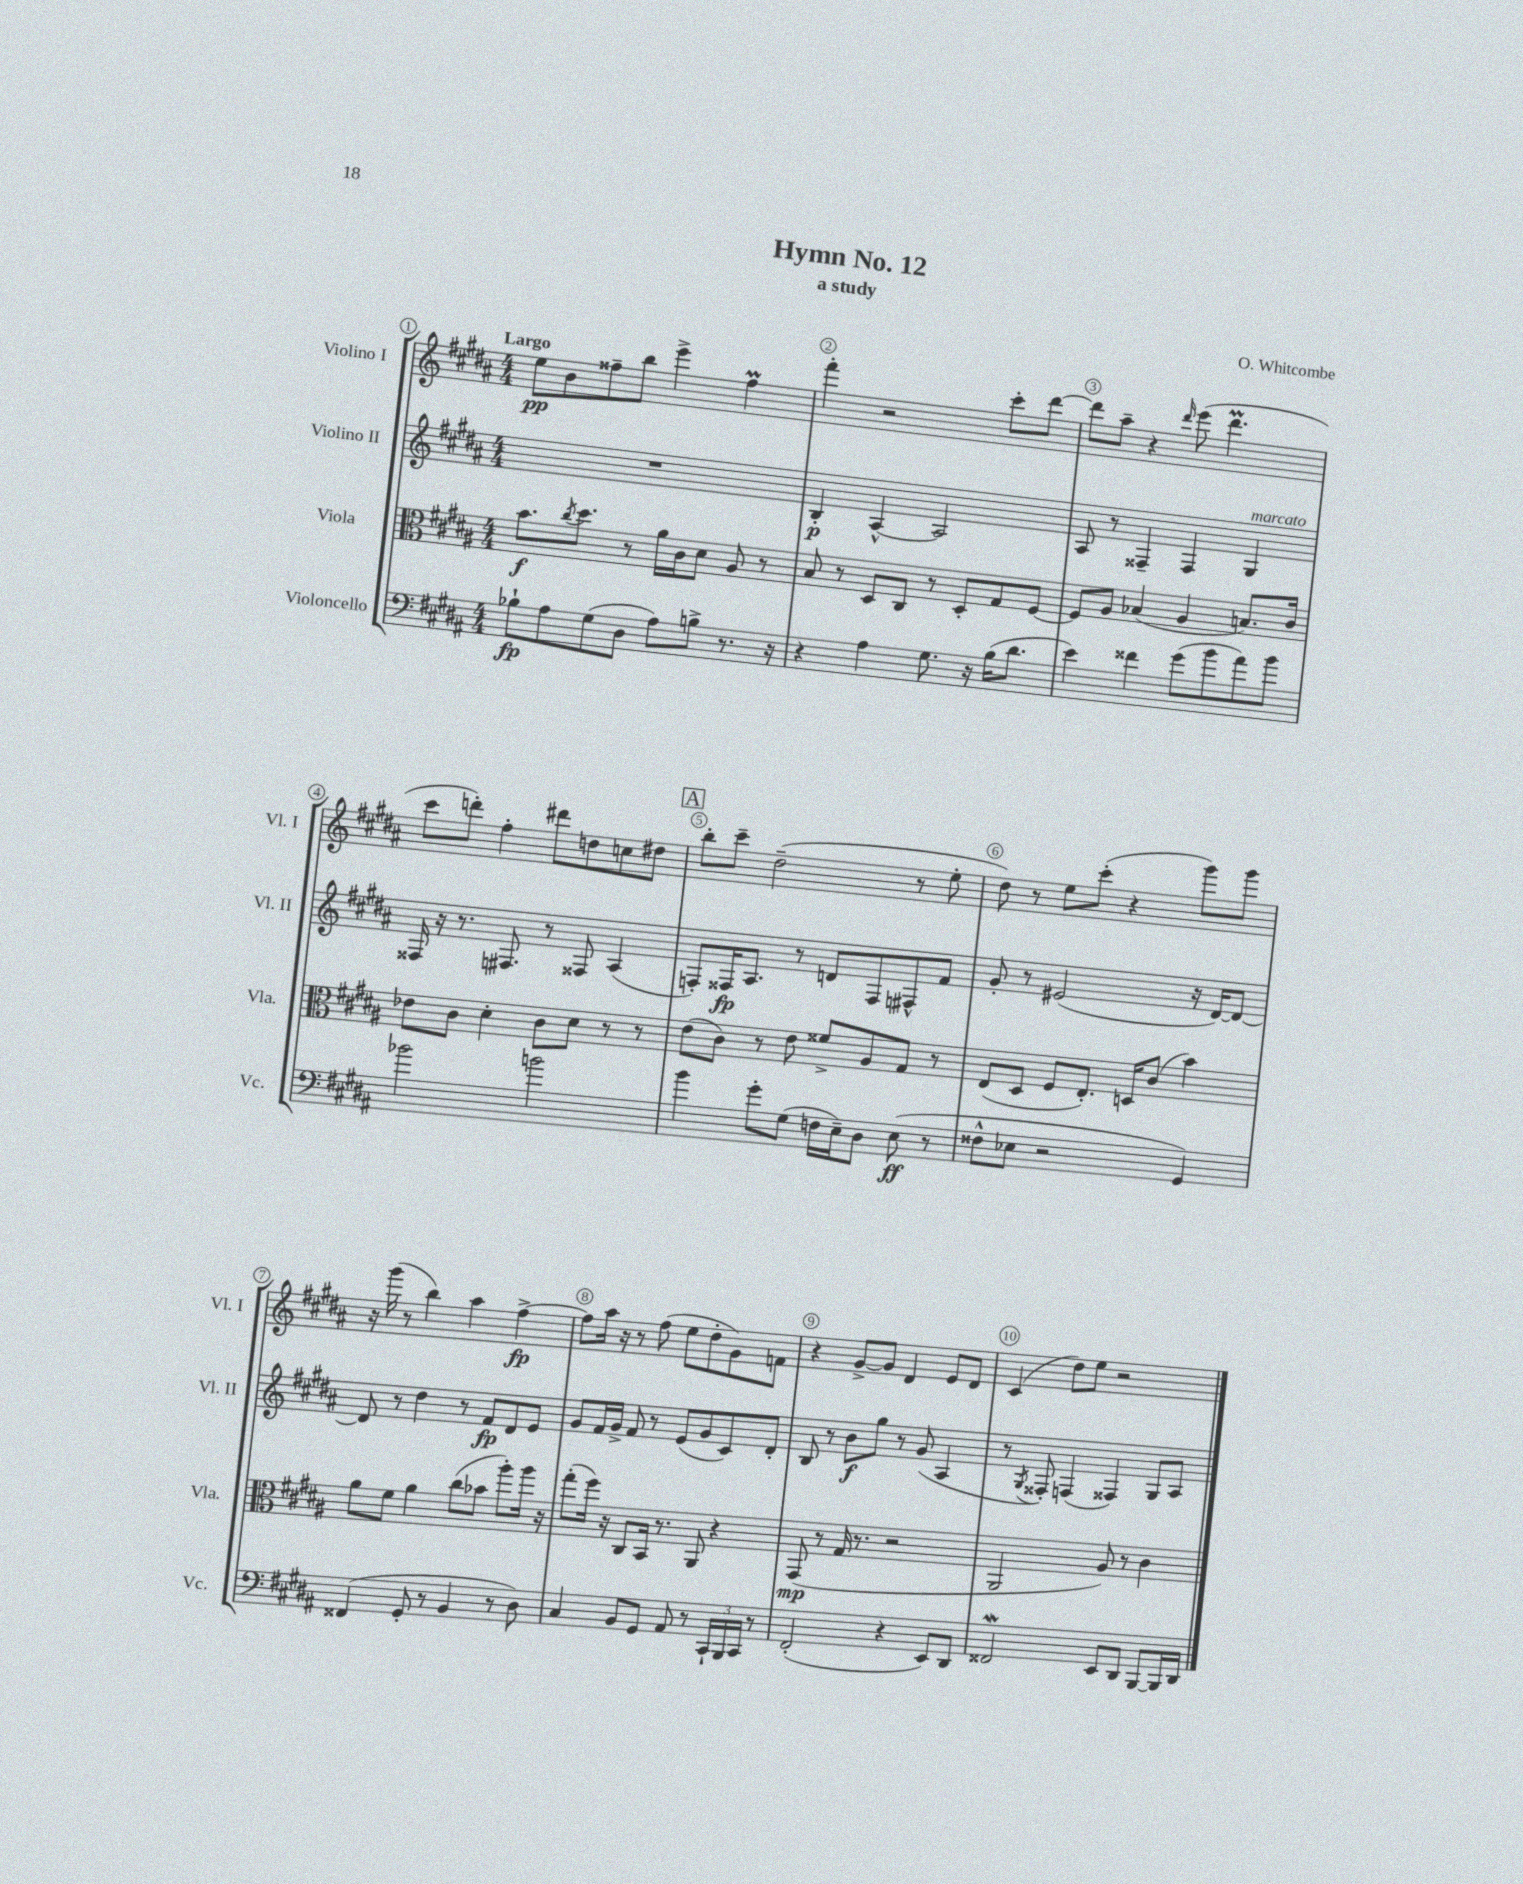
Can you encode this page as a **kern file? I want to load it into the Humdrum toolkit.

**kern	**dynam	**kern	**dynam	**kern	**dynam	**kern	**dynam
*part4	*part4	*part3	*part3	*part2	*part2	*part1	*part1
*staff4	*staff4	*staff3	*staff3	*staff2	*staff2	*staff1	*staff1
*I"Violoncello	*	*I"Viola	*	*I"Violino II	*	*I"Violino I	*
*I'Vc.	*	*I'Vla.	*	*I'Vl. II	*	*I'Vl. I	*
*clefF4	*	*clefC3	*	*clefG2	*	*clefG2	*
*k[f#c#g#d#a#]	*	*k[f#c#g#d#a#]	*	*k[f#c#g#d#a#]	*	*k[f#c#g#d#a#]	*
*M4/4	*	*M4/4	*	*M4/4	*	*M4/4	*
=1	=1	=1	=1	=1	=1	=1	=1
!	!	!	!	!	!	!LO:TX:a:B:t=Largo	!
8B-X`\L	fp	8.b\L	f	1r	.	8ee\L	pp
8A#\	.	.	.	.	.	8b\	.
.	.	8qcc#/	.	.	.	.	.
.	.	8.dd#\J	.	.	.	.	.
(8G#\	.	.	.	.	.	8ff##X~\	.
8D#\J	.	8r	.	.	.	8bb\J	.
8A#\L)	.	16a#\LL	.	.	.	4eee^\	.
.	.	16c#\J	.	.	.	.	.
8Bn^\J	.	8d#\J	.	.	.	.	.
8.r	.	8A#/	.	.	.	4ff##m\	.
.	.	8r	.	.	.	.	.
16r	.	.	.	.	.	.	.
=2	=2	=2	=2	=2	=2	=2	=2
4r	.	8B/	.	4B'/	p	4fff#'\	.
.	.	8r	.	.	.	.	.
4A#\	.	8D#/L	.	[4A#^^/	.	2r	.
.	.	8C#/J	.	.	.	.	.
8.G#\	.	8r	.	2A#/]	.	.	.
.	.	8D#'/L	.	.	.	.	.
16r	.	.	.	.	.	.	.
(16B\KL	.	8G#/	.	.	.	8ccc#'\L	.
8.d#\J	.	.	.	.	.	.	.
.	.	[8F#/J	.	.	.	[8ddd#\J	.
=3	=3	=3	=3	=3	=3	=3	=3
4e\)	.	8F#/L]	.	8A#/	.	8ddd#\L]	.
.	.	8A#/J	.	8r	.	8aa#~\J	.
4f##X\	.	(4B-X/	.	4F##X~/	.	4r	.
.	.	.	.	.	.	16qqddd#/	.
(8g#\L	.	4A#/	.	4F##/	.	(8eee\	.
8b\	.	.	.	.	.	4.ddd#m\	.
!	!	!	!	!LO:TX:a:i:t=marcato	!	!	!
8a#\)	.	8.Bn/L)	.	4G#/	.	.	.
8b\J	.	.	.	.	.	.	.
.	.	16c#/Jk	.	.	.	.	.
!!LO:LB:g=z
=4	=4	=4	=4	=4	=4	=4	=4
2b-X\	.	8e-X\L	.	16F##X/	.	8ccc#\L	.
.	.	.	.	16r	.	.	.
.	.	8c#\J	.	8.r	.	8dddn'\J)	.
.	.	4d#'\	.	.	.	4ff#'\	.
.	.	.	.	8.F#X/	.	.	.
2bn\	.	8c#\L	.	8r	.	8ddd#X\L	.
.	.	8d#\J	.	8F##X/	.	8ddn\	.
.	.	8r	.	(4A#/	.	8ccn\	.
.	.	8r	.	.	.	8dd#X\J	.
!!LO:REH:place=s1:t=A
=5	=5	=5	=5	=5	=5	=5	=5
4b\	.	(8e\L	.	8Fn'/L)	.	8bb'\L	.
.	.	8c#\J)	.	16F##X/K	fp	8ccc#~\J	.
.	.	.	.	8.A#/J	.	.	.
8g#'\L	.	8r	.	.	.	(2dd#~\	.
(8G#\J	.	8e\	.	8r	.	.	.
16Fn\LL	.	8f##X^/L	.	8dn/L	.	.	.
16E~\J)	.	.	.	.	.	.	.
8D#\J	.	8A#/	.	8F##/	.	.	.
(8E\	ff	8G#/J	.	8F#X^^/	.	8r	.
8r	.	8r	.	8f#/J	.	8ee'\	.
=6	=6	=6	=6	=6	=6	=6	=6
8F##X^^\L	.	(8E/L	.	8g#'/	.	8dd#\)	.
8E-X\J	.	8D#/J	.	8r	.	8r	.
2r	.	8F#/L	.	(2e#X/	.	8ee\L	.
.	.	8.E'/J)	.	.	.	(8ccc#'\J	.
.	.	.	.	.	.	4r	.
.	.	16Dn/KL	.	.	.	.	.
.	.	(8c#/J	.	.	.	.	.
4GG#/)	.	4b\)	.	16r	.	8ggg#\L)	.
.	.	.	.	[16d#/KL)	.	.	.
.	.	.	.	8d#/J_	.	8ggg#\J	.
!!LO:LB:g=z
=7	=7	=7	=7	=7	=7	=7	=7
(4FF##X/	.	8a#\L	.	8d#/]	.	16r	.
.	.	.	.	.	.	(16ggg#\	.
.	.	8f#\J	.	8r	.	8r	.
8GG#'/	.	4a#\	.	4dd#\	.	4bb\)	.
8r	.	.	.	.	.	.	.
4BB/	.	(8cc#\L	.	8r	.	4aa#\	.
.	.	8b-X\J	.	8f#/L	fp	.	.
8r	.	8aa#'\L)	.	8d#/	.	[4ff#^\	fp
8D#\)	.	16aa#\Jk	.	8e/J	.	.	.
.	.	16r	.	.	.	.	.
=8	=8	=8	=8	=8	=8	=8	=8
4C#/	.	(8gg#'\L	.	8g#/L	.	8ff#\L]	.
.	.	16ff#\Jk)	.	16f#/L	.	16aa#\Jk	.
.	.	16r	.	16g#^/JJ	.	16r	.
8BB/L	.	8C#/L	.	8f#/	.	8r	.
8GG#/J	.	16BB/Jk	.	8r	.	(8ff#\	.
.	.	8.r	.	.	.	.	.
8AA#/	.	.	.	(8e/L	.	8ee\L	.
8r	.	8AA#/	.	8g#/	.	8dd#'\	.
24CC#`/LL	.	4r	.	8c#/)	.	8g#\)	.
24BBB/	.	.	.	.	.	.	.
24CC#/JJ	.	.	.	.	.	.	.
8r	.	.	.	8d#'/J	.	8fn\J	.
=9	=9	=9	=9	=9	=9	=9	=9
(2FF#'/	.	(8GG#/	mp	8B/	.	4r	.
.	.	8r	.	8r	.	.	.
.	.	16G#/	.	8b\L	f	[8g#^/L	.
.	.	8.r	.	.	.	.	.
.	.	.	.	8gg#\J	.	8g#/J]	.
4r	.	2r	.	8r	.	4d#/	.
.	.	.	.	(8g#/	.	.	.
8EE/L)	.	.	.	4A#/	.	8e/L	.
8DD#/J	.	.	.	.	.	8d#/J	.
=10	=10	=10	=10	=10	=10	=10	=10
2FF##XW/	.	2AA#/	.	8r	.	(4c#/	.
.	.	.	.	8qG#/	.	.	.
.	.	.	.	8F##X'/)	.	.	.
.	.	.	.	(4Fn/	.	8dd#\L)	.
.	.	.	.	.	.	8ee\J	.
8EE/L	.	8A#/)	.	4F##X/)	.	2r	.
8DD#/J	.	8r	.	.	.	.	.
[8BBB/L	.	4c#\	.	8G#/L	.	.	.
16BBB/L]	.	.	.	8A#/J	.	.	.
16DD#/JJ	.	.	.	.	.	.	.
==	==	==	==	==	==	==	==
*-	*-	*-	*-	*-	*-	*-	*-
